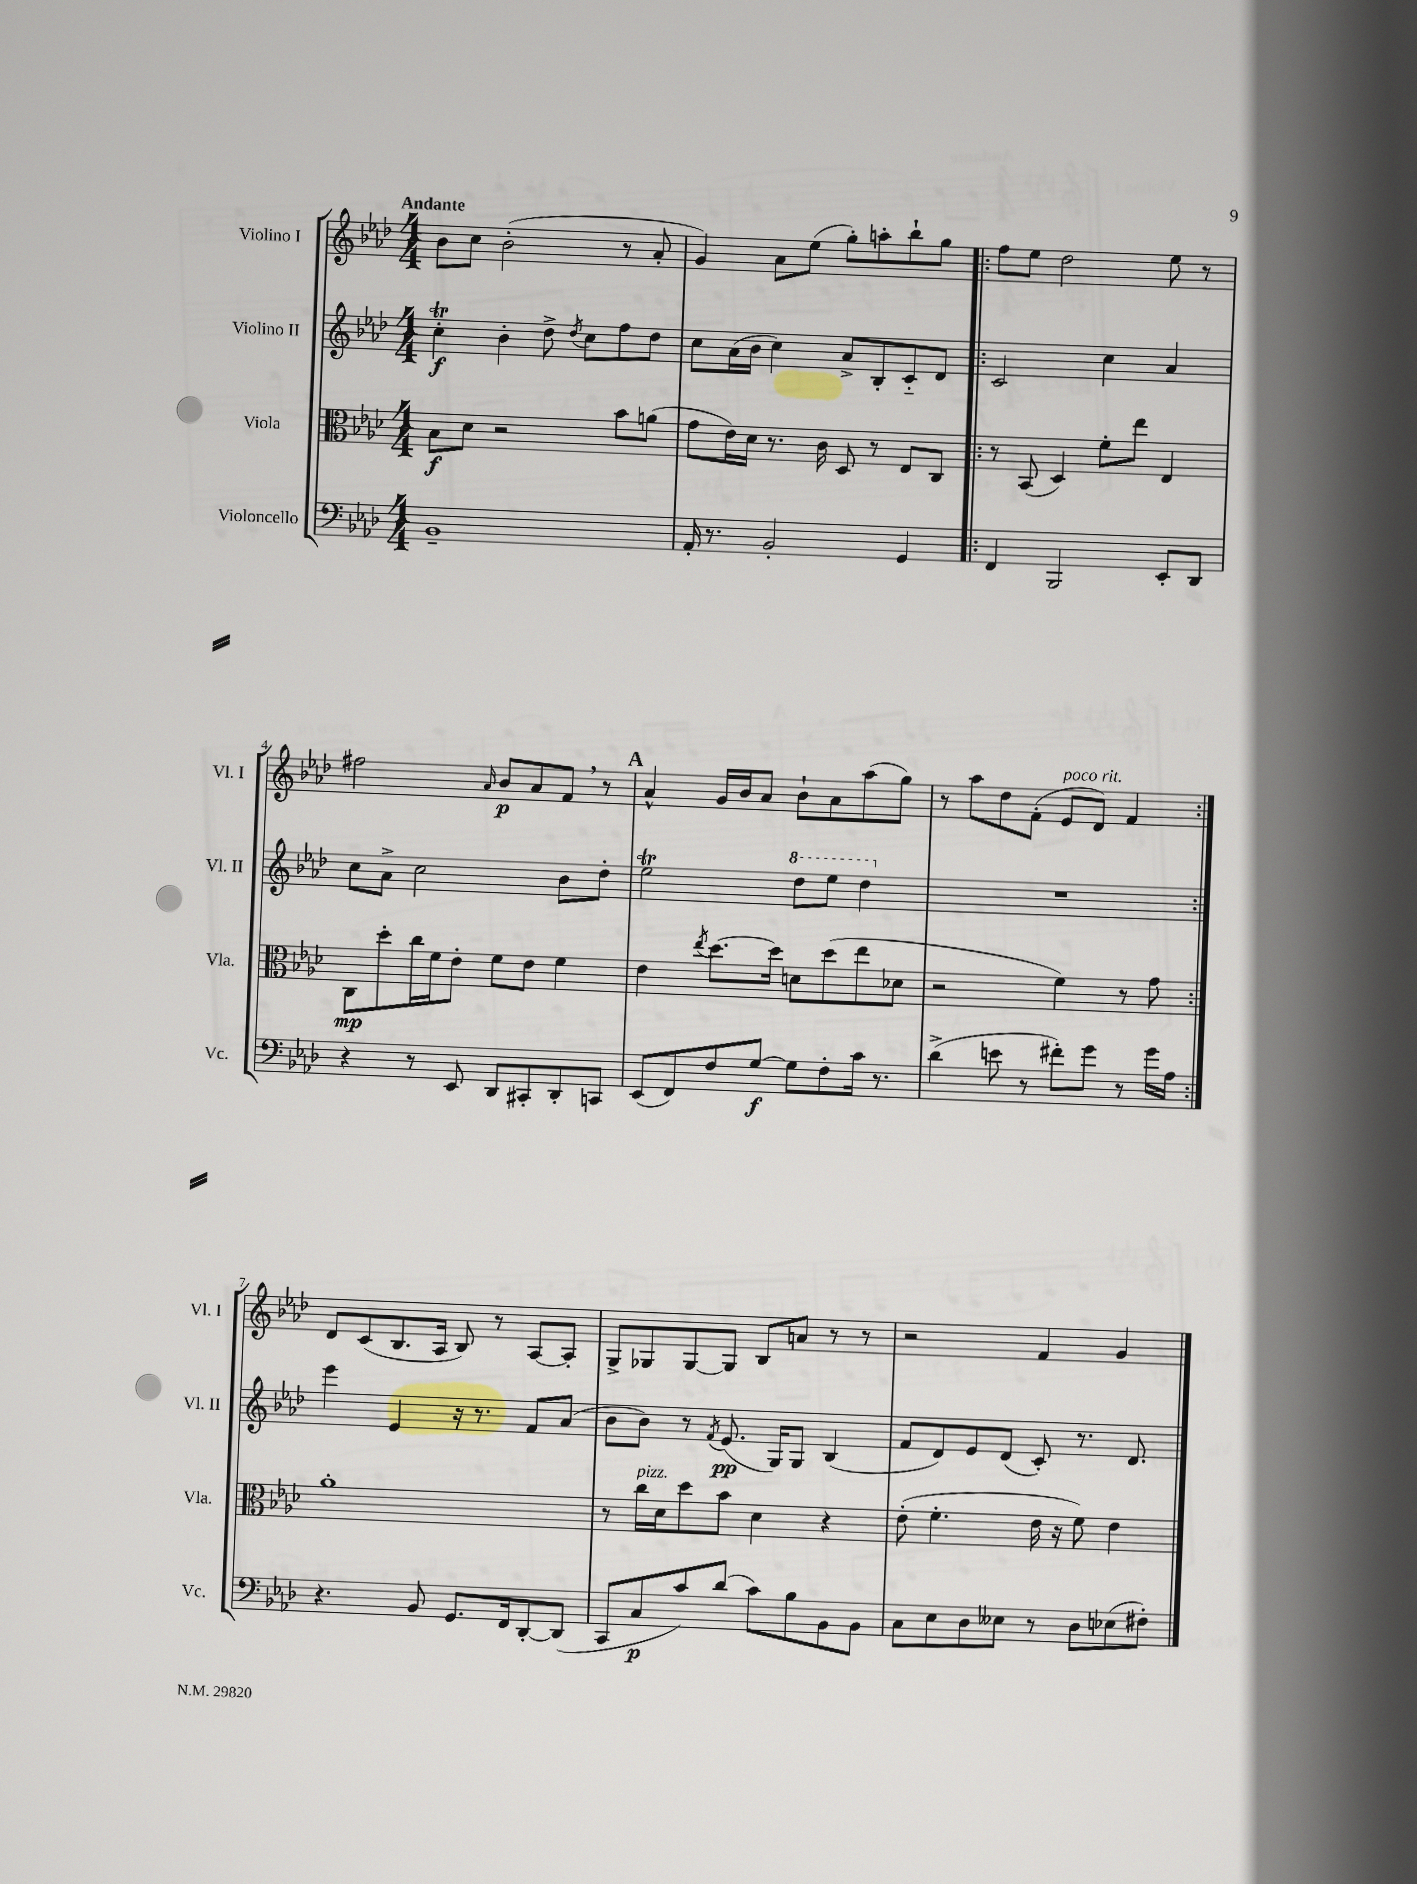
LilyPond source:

<<
\new StaffGroup <<
\new Staff = "s0" \with { instrumentName = "Violino I" shortInstrumentName = "Vl. I" } {
    \clef treble \key aes \major \numericTimeSignature \time 4/4 \tempo "Andante"
    \autoBeamOff bes'8[ c''8] bes'2-.( r8 aes'8-. |
    g'4) aes'8[ ees''8]( g''8[-.) a''8-. bes''8-! g''8] |
    \repeat volta 2 { f''8[ ees''8] des''2 ees''8 r8 |
    fis''2 \grace { aes'16 } bes'8[\p aes'8 f'8] \breathe r8 |
    \mark \markup { \bold "A" } aes'4-^ g'16[ bes'16 aes'8] bes'8[-! aes'8 aes''8( g''8]) |
    r8 aes''8[ des''8 f'8]-.( ees'8[^\markup { \italic "poco rit." } des'8]) f'4 | }
    des'8[ c'8( bes8. aes16] bes8) r8 aes8[~ aes8]-. |
    g8[-> ges8 ges8~ ges8] bes8[ a'8] r8 r8 |
    r2 f'4 g'4 \bar "|." |
}
\new Staff = "s1" \with { instrumentName = "Violino II" shortInstrumentName = "Vl. II" } {
    \clef treble \key aes \major \numericTimeSignature \time 4/4
    \autoBeamOff c''4-.\trill\f bes'4-. des''8-> \acciaccatura { des''8 } c''8[ f''8 des''8] |
    c''8[ aes'16( bes'16] c''4) aes'8[-> bes8-. c'8-_ des'8] |
    \repeat volta 2 { c'2 c''4 aes'4 |
    c''8[ aes'8]-> c''2 bes'8[ des''8]-. |
    \mark \markup { \bold "A" } ees''2\trill \ottava #1 des'''8[ ees'''8] des'''4 \ottava #0 |
    R1 | }
    ees'''4 ees'4 r16 r8. f'8[ aes'8]( |
    bes'8[ bes'8]) r8 \acciaccatura { f'8 } ees'8.\pp( g16[) g8] bes4( |
    f'8[ des'8) ees'8 des'8]( c'8-.) r8. des'8. \bar "|." |
}
\new Staff = "s2" \with { instrumentName = "Viola" shortInstrumentName = "Vla." } {
    \clef alto \key aes \major \numericTimeSignature \time 4/4
    \autoBeamOff bes8[\f des'8] r2 bes'8[ a'8]( |
    g'8[ ees'16) des'16] r8. c'16 des8 r8 ees8[ c8] |
    \repeat volta 2 { r8 bes,8( des4) f'8[-. ees''8] ees4 |
    c8[\mp des''8-. c''16 f'16 ees'8]-. f'8[ ees'8] f'4 |
    \mark \markup { \bold "A" } ees'4 \acciaccatura { ees''8 } des''8.[~ des''16] d'8[ des''8( ees''8 des'8] |
    r2 f'4) r8 g'8 | }
    aes'1-. |
    r8 c''16[^\markup { \italic "pizz." } des'16 des''8 bes'8] des'4 r4 |
    ees'8-.( f'4.-. ees'16 r16 f'8) ees'4 \bar "|." |
}
\new Staff = "s3" \with { instrumentName = "Violoncello" shortInstrumentName = "Vc." } {
    \clef bass \key aes \major \numericTimeSignature \time 4/4
    \autoBeamOff bes,1-- |
    aes,16-. r8. bes,2-. g,4 |
    \repeat volta 2 { f,4 bes,,2 ees,8[-. des,8] |
    r4 r8 ees,8 des,8[ cis,8-. des,8-. c,8] |
    \mark \markup { \bold "A" } ees,8[( f,8) f8 g8]~\f g8[ f8-. c'16] r8. |
    des'4->( e'8 r8 fis'8[-.) g'8] r8 g'16[ aes16] | }
    r4. bes,8 g,8.[ f,16 des,8~-. des,8]( |
    c,8[ c8\p c'8) des'8]( c'8[) bes8 bes,8 bes,8] |
    c8[ ees8 des8 eeses8] r8 des8[ ees8( fis8]-.) \bar "|." |
}
>>
>>
